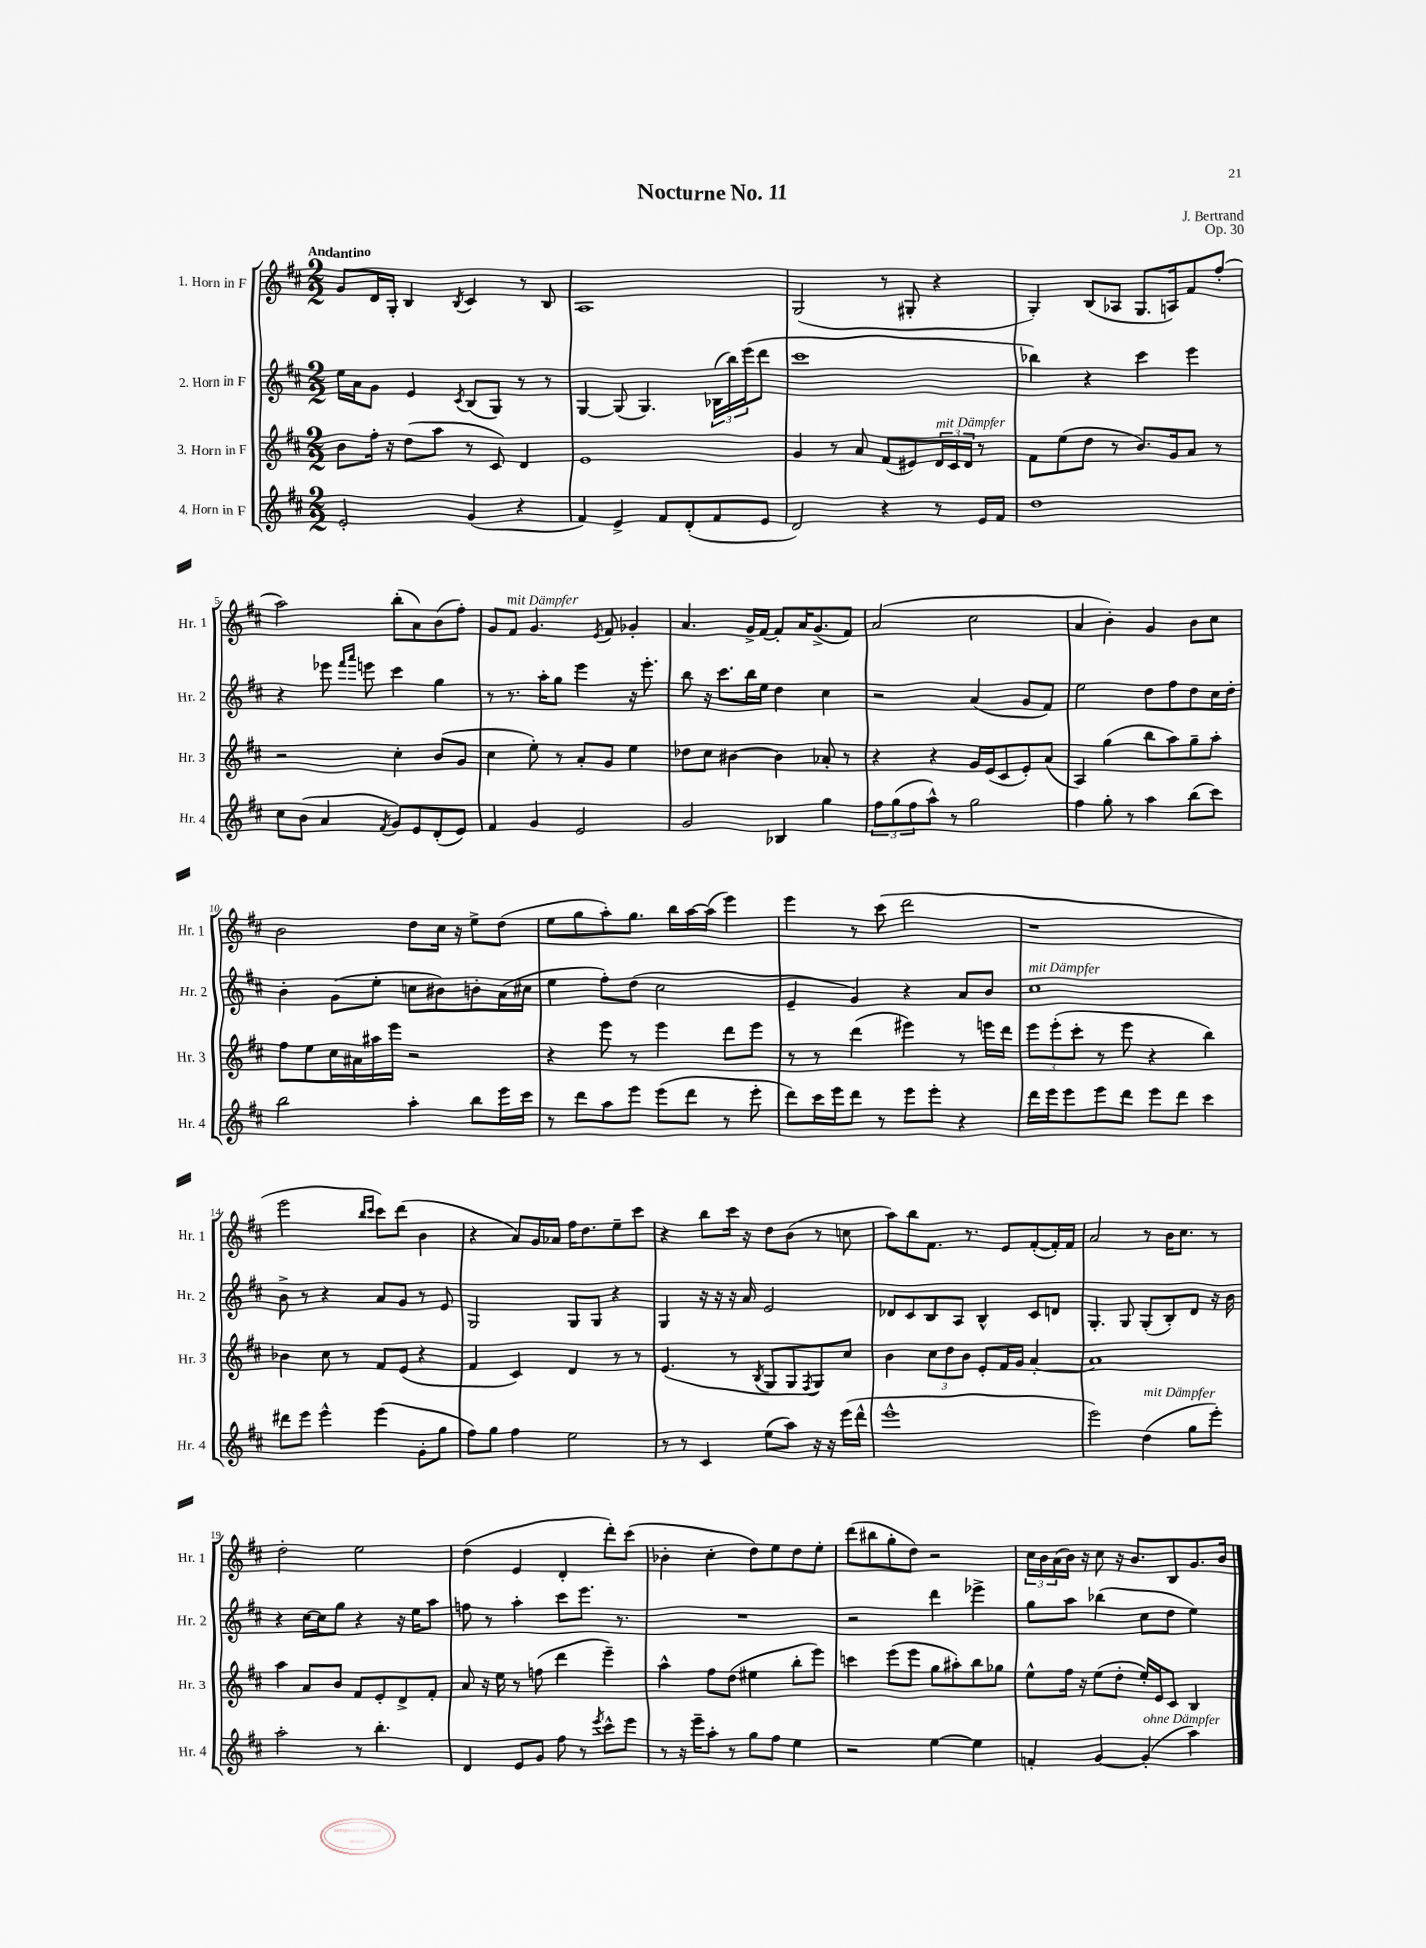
\header { title = "Nocturne No. 11" composer = "J. Bertrand" opus = "Op. 30" }
<<
\new StaffGroup <<
\new Staff = "s0" \with { instrumentName = "1. Horn in F" shortInstrumentName = "Hr. 1" } {
    \clef treble \key d \major \numericTimeSignature \time 2/2 \tempo "Andantino"
    g'8 d'16 g16-. b4 \acciaccatura { b8 } cis'4 r8 b8 |
    a1 |
    g2( r8 gis8-. r4 |
    g4-.) b8( aes8 g8. a16) fis'8 fis''8-.( |
    a''2) b''8-.( a'8) b'8( fis''8-.) |
    g'8 fis'8^\markup { \italic "mit Dämpfer" } g'4. \acciaccatura { e'8 } fis'8 ges'4-. |
    a'4. g'16-> fis'16~ fis'8-. a'16 g'8.->( fis'8) |
    a'2( cis''2 |
    a'4 b'4-.) g'4 b'8 cis''8 |
    b'2 d''8 cis''16 r16 e''8-> d''8( |
    e''8 g''8 a''8-.) g''8. b''16 a''16~ a''16( e'''4) |
    e'''4 r8 cis'''8( d'''2 |
    r1 |
    e'''2 \grace { b''16 cis'''16 } cis'''8) d'''8( b'4 |
    r4 a'8) g'16 aes'16 fis''16 d''8. e''8-- cis'''8 |
    r4 b''8 cis'''16 r16 d''8 b'8( r8 c''8 |
    a''8) b''8 fis'8. r8. e'8 fis'8~-.( fis'16-.) fis'16 |
    a'2 r8 b'16 cis''8. r8 |
    d''2-. e''2 |
    d''4( e'4 d'4-. d'''8-.) cis'''8( |
    bes'4-. cis''4-. d''8) e''8 d''8 e''8-. |
    d'''8( bis''8 g''8-. d''8) r2 |
    \tuplet 3/2 { cis''16 b'16 a'16( } b'16) r16 cis''8 r16 b'8. b8 g'8. b'16 \bar "|." |
}
\new Staff = "s1" \with { instrumentName = "2. Horn in F" shortInstrumentName = "Hr. 2" } {
    \clef treble \key d \major \numericTimeSignature \time 2/2
    e''16 a'16 g'8 e'4 \acciaccatura { cis'8 } b8( g8) r8 r8 |
    g4~ g8( g4.) \tuplet 3/2 { bes16( b''16) e'''16( } d'''8 |
    cis'''1 |
    bes''4) r4 cis'''4 e'''4 |
    r4 ees'''8 \grace { fis'''16 a'''16 } e'''8 cis'''4 g''4 |
    r8 r8. a''16-. g''8 e'''4 r16 e'''8.-. |
    b''8 r16 cis'''8. b''16 e''16 d''4 cis''4 |
    r2 a'4( g'8 fis'8) |
    e''2 d''8 fis''8 d''8 cis''16 d''16-. |
    b'4-. g'8( e''8-. c''8 bis'8) b'8-. a'16( cis''16 |
    e''4 fis''8-.) d''8( cis''2 |
    e'4-- g'4) r4 a'8 b'8 |
    cis''1^\markup { \italic "mit Dämpfer" } |
    b'8-> r8 r4 a'8 g'8 r8 e'8 |
    g2 g8 g8 r4 |
    g4 r16 r16 r16 a'16 e'2 |
    des'8 cis'8 b8 a8 b4-^ cis'8 d'8 |
    g4.-. g8 g8-.( b8-.) d'8 r16 b'16 |
    r4 cis''16~ cis''16 g''8 r4 r16 e''16 a''8 |
    f''8 r8 a''4-. cis'''8 e'''8. r8. |
    R1 |
    r2 d'''4 ees'''4-> |
    g''8 a''8 bes''4( cis''8 d''8 e''4) \bar "|." |
}
\new Staff = "s2" \with { instrumentName = "3. Horn in F" shortInstrumentName = "Hr. 3" } {
    \clef treble \key d \major \numericTimeSignature \time 2/2
    b'8 fis''16-. r16 d''8( a''8 r8 cis'8) d'4 |
    e'1 |
    g'4 r8 a'8 fis'8( eis'8) \tuplet 3/2 { d'16^\markup { \italic "mit Dämpfer" } cis'16 d'16 } r8 |
    fis'8 e''8( d''8 r8 b'8.) g'16 a'8 r8 |
    r2 cis''4-. b'8( g'8 |
    cis''4 e''8-.) r8 a'8-. g'8 e''4 |
    des''8 cis''8 bis'4~ bis'4 aes'8-. r8 |
    r4 r4 g'16 e'16( cis'8 e'8-.) a'8( |
    a4) g''4( b''8 a''8) g''8-- a''8-. |
    fis''8 e''8 cis''16 ais'16 ais''16 e'''16 r2 |
    r4 e'''8 r8 e'''4 d'''8 e'''8 |
    r8 r8 d'''4( eis'''4) r8 e'''16 d'''16 |
    \tuplet 3/2 { e'''8 e'''8-.( cis'''8-. } r8 e'''8 r4 b''4) |
    bes'4 cis''8 r8 fis'8 e'8( r4 |
    fis'4 cis'4) d'4 r8 r8 |
    e'4.( r8 \acciaccatura { b8 } g8 g8 \acciaccatura { fis8 } g8) cis''8 |
    b'4 \tuplet 3/2 { cis''8 d''8 b'8 } e'8-. fis'16 g'16 a'4~-. |
    a'1 |
    a''4 a'8 b'8 fis'8 e'8-. d'8-> fis'8-. |
    a'8 r16 e''16 r8 f''8( d'''4 e'''4--) |
    a''4-^ fis''8 d''8( eis''4 b''8-. e'''8) |
    c'''4 e'''8( e'''8 g''8 ais''8-.) b''8 ges''8 |
    e''8-^ fis''16 r16 e''8( d''8-. e''16-.) e'16 cis'8 b4 \bar "|." |
}
\new Staff = "s3" \with { instrumentName = "4. Horn in F" shortInstrumentName = "Hr. 4" } {
    \clef treble \key d \major \numericTimeSignature \time 2/2
    e'2-. g'4( r4 |
    fis'4) e'4-> fis'8 d'8-.( fis'8 e'8 |
    d'2) r4 r8 e'16 fis'16 |
    d''1 |
    cis''8 b'8( a'4 \acciaccatura { fis'8 } g'8) e'8 d'8-.( e'8) |
    fis'4 g'4 e'2 |
    g'2 bes4 g''4 |
    \tuplet 3/2 { fis''8 g''8( fis''8 } a''8-^) r8 g''2 |
    fis''4 g''8-. r8 a''4 b''8( cis'''8) |
    b''2 a''4-. b''8 e'''16 cis'''16 |
    r8 d'''8 a''8 e'''8 e'''8( d'''8 r8 e'''8-. |
    d'''8) cis'''16 e'''16 d'''8 r8 e'''8 e'''8-. r4 |
    d'''16 e'''16 e'''8 e'''8 d'''8 e'''8 d'''8 cis'''4 |
    dis'''8 e'''8 e'''4-^ e'''4( g'8-. g''8 |
    fis''8) g''8 fis''4 e''2 |
    r8 r8 cis'4 e''8( a''8) r16 r16 e'''16( d'''16-^ |
    e'''1-^ |
    e'''2) d''4^\markup { \italic "mit Dämpfer" }( g''8 e'''8-.) |
    a''2-. r8 b''4.-. |
    d'4 e'8 g'8 fis''8 r8 \acciaccatura { e'''8 } cis'''8-^ e'''8 |
    r8 r16 e'''16-- a''8-. r8 g''8 fis''8 e''4 |
    r2 e''4~ e''4 |
    f'4-. g'4~ g'4-.^\markup { \italic "ohne Dämpfer" }( a''4) \bar "|." |
}
>>
>>
